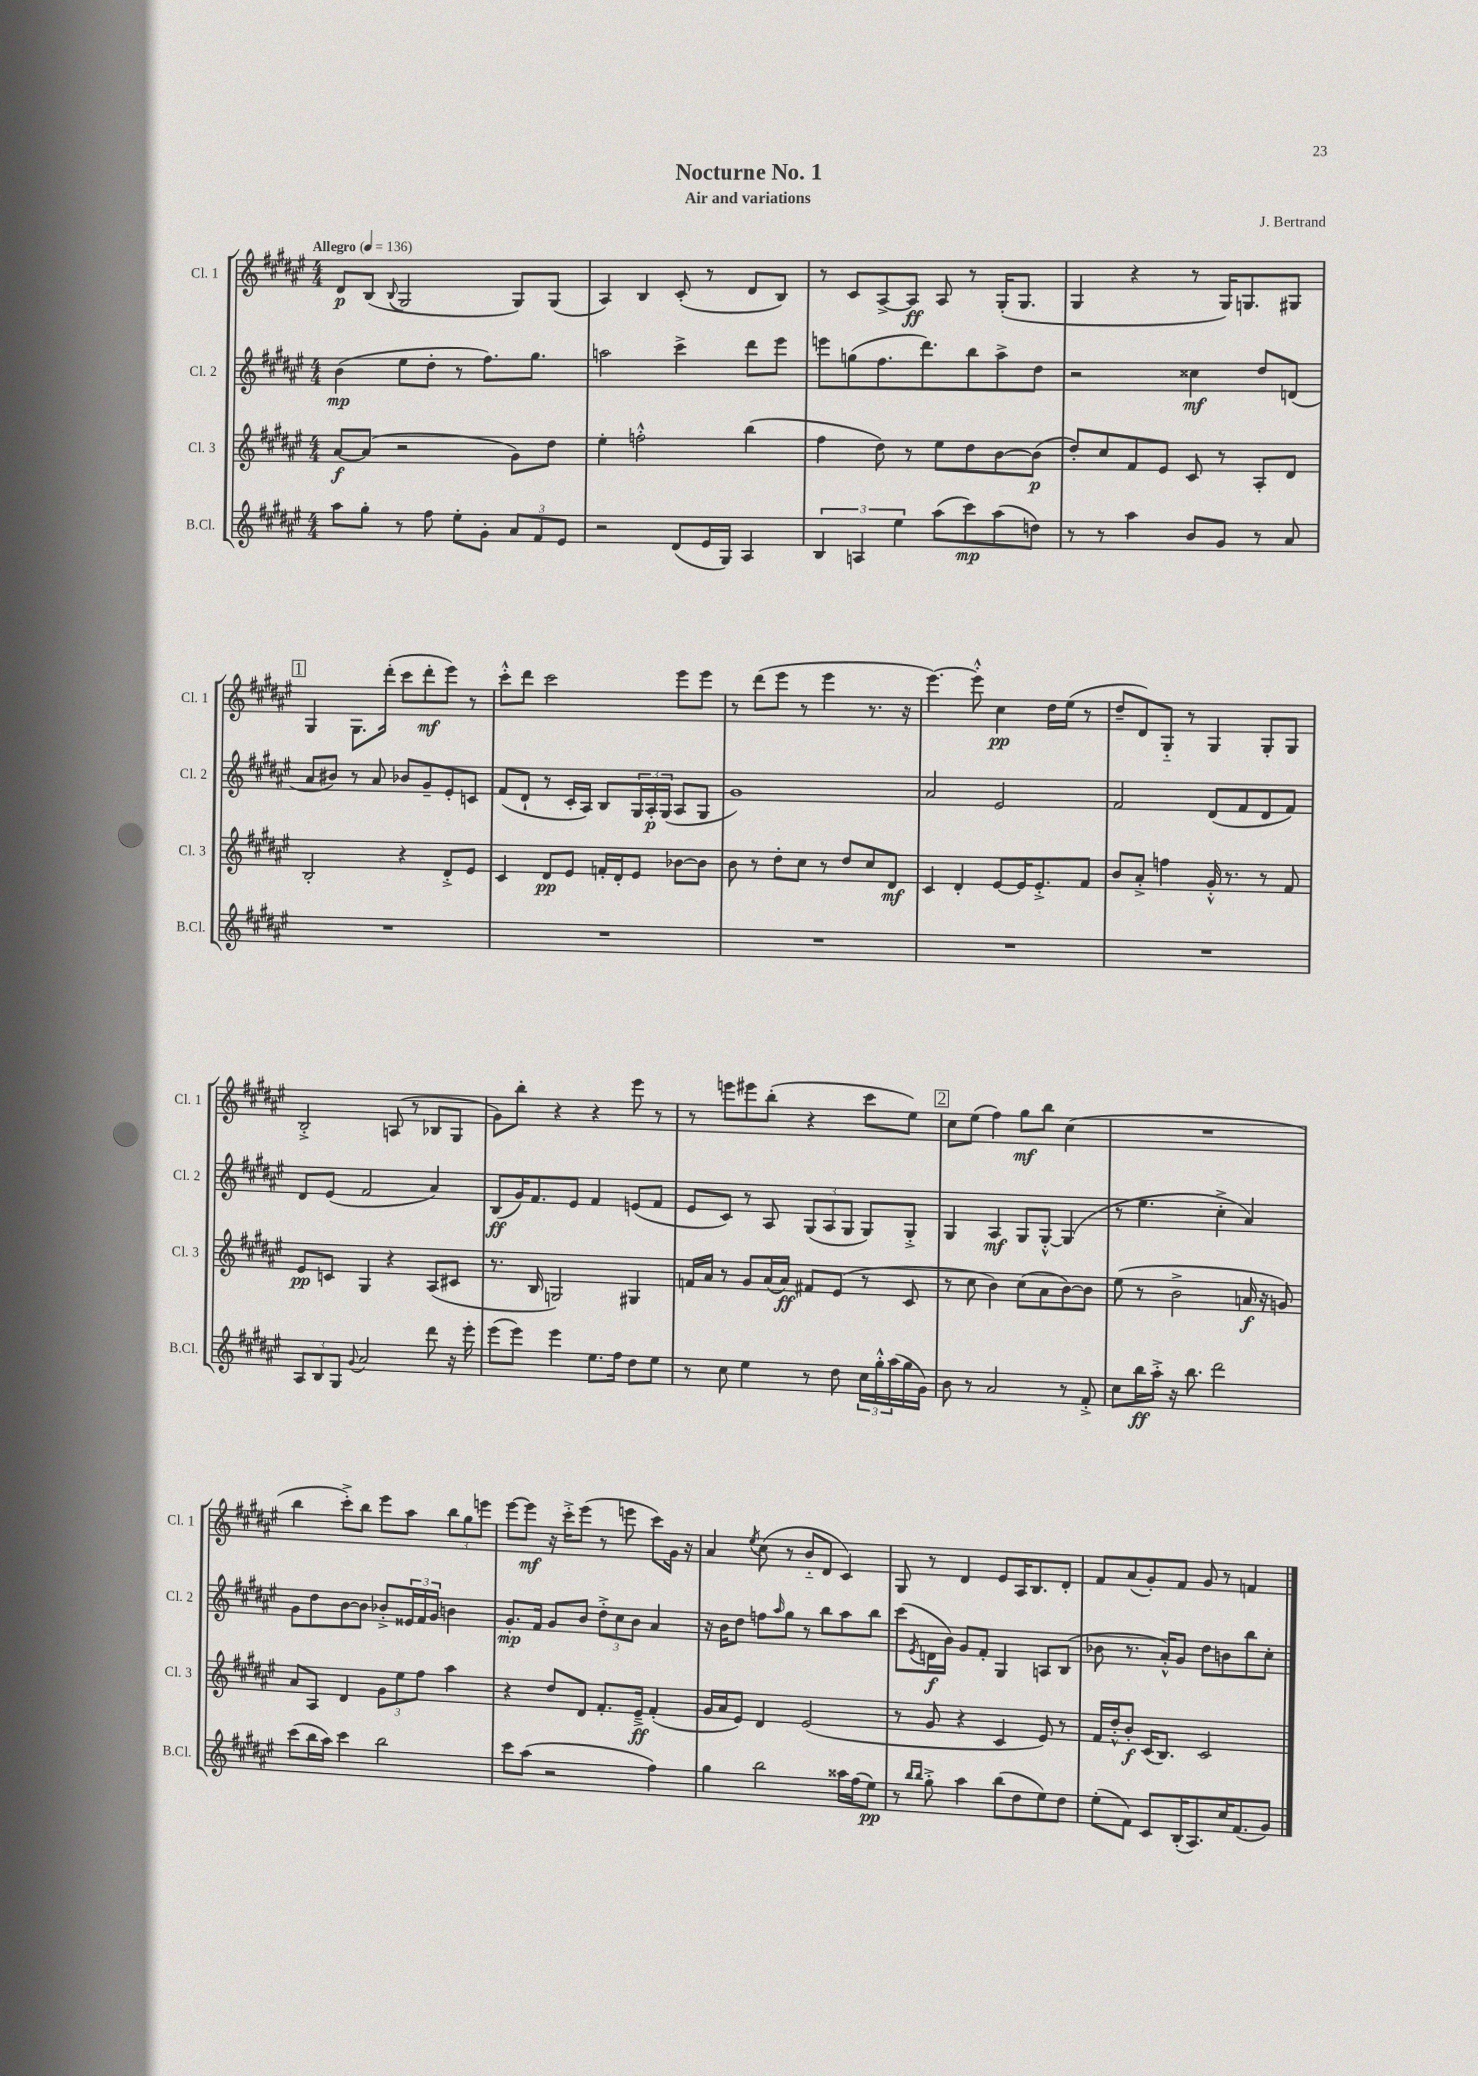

**kern	**dynam	**kern	**dynam	**kern	**dynam	**kern	**dynam
*part4	*part4	*part3	*part3	*part2	*part2	*part1	*part1
*staff4	*staff4	*staff3	*staff3	*staff2	*staff2	*staff1	*staff1
*I"B.Cl.	*	*I"Cl. 3	*	*I"Cl. 2	*	*I"Cl. 1	*
*I'B.Cl.	*	*I'Cl. 3	*	*I'Cl. 2	*	*I'Cl. 1	*
*clefG2	*	*clefG2	*	*clefG2	*	*clefG2	*
*k[f#c#g#d#a#e#]	*	*k[f#c#g#d#a#e#]	*	*k[f#c#g#d#a#e#]	*	*k[f#c#g#d#a#e#]	*
*M4/4	*	*M4/4	*	*M4/4	*	*M4/4	*
*MM136	*	*MM136	*	*MM136	*	*MM136	*
=1	=1	=1	=1	=1	=1	=1	=1
!	!	!	!	!	!	!LO:TX:a:B:t=Allegro	!
8aa#\L	.	[8a#/L	f	(4b\	mp	8d#/L	p
8gg#'\J	.	(8a#/J]	.	.	.	(8B/J	.
.	.	.	.	.	.	8qqB/	.
8r	.	2r	.	8ee#\L	.	2G#/	.
8ff#\	.	.	.	8dd#'\J	.	.	.
8ee#'\L	.	.	.	8r	.	.	.
8g#'\J	.	.	.	8.ff#\L)	.	.	.
12a#/L	.	8g#\L)	.	.	.	8G#/L)	.
.	.	.	.	8.gg#\J	.	.	.
12f#/	.	.	.	.	.	.	.
.	.	8dd#\J	.	.	.	(8G#/J	.
12e#/J	.	.	.	.	.	.	.
=2	=2	=2	=2	=2	=2	=2	=2
2r	.	4ee#'\	.	2aan\	.	4A#/)	.
.	.	2ffn'^^\	.	.	.	4B/	.
(8d#/L	.	.	.	4ccc#^\	.	(8c#'/	.
16e#/L	.	.	.	.	.	8r	.
16G#/JJ)	.	.	.	.	.	.	.
4A#/	.	(4bb\	.	8ddd#\L	.	8d#/L	.
.	.	.	.	8eee#\J	.	8B/J)	.
=3	=3	=3	=3	=3	=3	=3	=3
6B/	.	4ff#\	.	8eeen\L	.	8r	.
.	.	.	.	(8ggn\	.	8c#/L	.
6An/	.	.	.	.	.	.	.
.	.	8dd#\)	.	8.ff#\	.	[8A#^/	.
6ee#\	.	.	.	.	.	.	.
.	.	8r	.	.	.	8A#/J]	ff
.	.	.	.	8.ddd#\)	.	.	.
(8aa#\L	.	8ee#\L	.	.	.	8A#/	.
8ccc#\)	mp	8dd#\	.	8bb\	.	8r	.
(8aa#\	.	[8b\	.	8aa#^\	.	(16G#'/KL	.
.	.	.	.	.	.	8.G#/J	.
8ddn\J)	.	(8b\J]	p	8dd#\J	.	.	.
=4	=4	=4	=4	=4	=4	=4	=4
8r	.	8dd#'/L)	.	2r	.	4G#/	.
8r	.	8cc#/	.	.	.	.	.
4aa#\	.	8f#/	.	.	.	4r	.
.	.	8e#/J	.	.	.	.	.
8b/L	.	8c#/	.	4cc##X\	mf	8r	.
8g#/J	.	8r	.	.	.	16G#/KL)	.
.	.	.	.	.	.	8.Gn/	.
8r	.	8A#'/L	.	8dd#/L	.	.	.
8a#/	.	8d#/J	.	(8dn/J	.	8G#X/J	.
!!LO:LB:g=z
!!LO:REH:place=s1:t=1
=5	=5	=5	=5	=5	=5	=5	=5
1r	.	2B'/	.	8a#/L	.	4G#/	.
.	.	.	.	8b#X/J)	.	.	.
.	.	.	.	8r	.	8.G#\L	.
.	.	.	.	8a#/	.	.	.
.	.	.	.	.	.	(16ddd#'\Jk	.
.	.	4r	.	8b-X/L	.	8ccc#\L	.
.	.	.	.	8g#~/	.	8ddd#'\	mf
.	.	8d#'^/L	.	8e#'/	.	8eee#\J)	.
.	.	8e#/J	.	8cn/J	.	8r	.
=6	=6	=6	=6	=6	=6	=6	=6
1r	.	4c#/	.	(8f#/L	.	8ccc#'^^\L	.
.	.	.	.	8d#`/J	.	8ddd#\J	.
.	.	8d#/L	pp	8r	.	2ccc#\	.
.	.	8e#/J	.	16c#'/LL	.	.	.
.	.	.	.	16A#/JJ)	.	.	.
.	.	16fn'/LL	.	8B/L	.	.	.
.	.	16d#'/J	.	.	.	.	.
.	.	8e#/J	.	24G#/L	.	.	.
.	.	.	.	24A#'/	p	.	.
.	.	.	.	(24G#/JJ	.	.	.
.	.	[8b-X\L	.	8A#/L	.	8eee#\L	.
.	.	8b-\J]	.	8G#/J	.	8eee#\J	.
=7	=7	=7	=7	=7	=7	=7	=7
1r	.	8b\	.	1g#)	.	8r	.
.	.	8r	.	.	.	(8ddd#\L	.
.	.	8dd#'\L	.	.	.	8eee#\J	.
.	.	8cc#\J	.	.	.	8r	.
.	.	8r	.	.	.	4eee#\	.
.	.	8dd#/L	.	.	.	.	.
.	.	8cc#/	.	.	.	8.r	.
.	.	8d#/J	mf	.	.	.	.
.	.	.	.	.	.	16r	.
=8	=8	=8	=8	=8	=8	=8	=8
1r	.	4c#/	.	2a#/	.	[4.eee#\)	.
.	.	4d#'/	.	.	.	.	.
.	.	.	.	.	.	8eee#'^^\]	.
.	.	[8e#/L	.	2e#/	.	4cc#\	pp
.	.	16e#/K]	.	.	.	.	.
.	.	8.e#'^/	.	.	.	.	.
.	.	.	.	.	.	16dd#\LL	.
.	.	.	.	.	.	(16ee#\JJ	.
.	.	8f#/J	.	.	.	8r	.
=9	=9	=9	=9	=9	=9	=9	=9
1r	.	8b/L	.	2f#/	.	8dd#~/L	.
.	.	8a#'^/J	.	.	.	8d#/)	.
.	.	4ffn\	.	.	.	8G#/J	.
.	.	.	.	.	.	8r	.
.	.	16g#'^^/	.	(8d#/L	.	4G#/	.
.	.	8.r	.	.	.	.	.
.	.	.	.	8f#/	.	.	.
.	.	8r	.	8d#/	.	8G#'/L	.
.	.	8f#/	.	8f#/J)	.	8G#/J	.
!!LO:LB:g=z
=10	=10	=10	=10	=10	=10	=10	=10
12A#/L	.	8e#/L	pp	8d#/L	.	2B'^/	.
12B/	.	.	.	.	.	.	.
.	.	8cn/J	.	(8e#/J	.	.	.
12G#/J	.	.	.	.	.	.	.
8qqg#/	.	.	.	.	.	.	.
2a#/	.	4G#/	.	2f#/	.	.	.
.	.	4r	.	.	.	(8An/	.
.	.	.	.	.	.	8r	.
8ddd#\	.	(8A#/L	.	4a#/)	.	8B-X/L	.
16r	.	8c#X/J	.	.	.	8G#/J	.
16eee#'\	.	.	.	.	.	.	.
=11	=11	=11	=11	=11	=11	=11	=11
(8eee#\L	.	8.r	.	(8B/L	ff	8g#\L)	.
8eee#\J)	.	.	.	16g#/K)	.	8bb'\J	.
.	.	16B/	.	8.f#/	.	.	.
4eee#\	.	2Gn/)	.	.	.	4r	.
.	.	.	.	8e#/J	.	.	.
8.ee#\L	.	.	.	4f#/	.	4r	.
16ff#\Jk	.	.	.	.	.	.	.
8dd#\L	.	4G#X/	.	(8en/L	.	8eee#\	.
8ee#\J	.	.	.	8f#/J	.	8r	.
=12	=12	=12	=12	=12	=12	=12	=12
8r	.	16fn/LL	.	8e#/L	.	8r	.
.	.	16a#/JJ	.	.	.	.	.
8cc#\	.	8r	.	8c#/J)	.	8eeen\L	.
4ee#\	.	8g#/L	.	8r	.	8eee#X\	.
.	.	(16a#/L	.	8A#/	.	(8bb'\J	.
.	.	16a#/JJ)	ff	.	.	.	.
8r	.	8f#X/L	.	(12G#/L	.	4r	.
.	.	.	.	12A#/	.	.	.
8dd#\	.	(8e#/J	.	.	.	.	.
.	.	.	.	12G#/J	.	.	.
24cc#\LL	.	8r	.	8G#/L)	.	8ccc#\L	.
24gg#'^^\	.	.	.	.	.	.	.
(24aa#\	.	.	.	.	.	.	.
16gg#\	.	8c#/	.	8G#'^/J	.	8ee#\J)	.
16g#\JJ)	.	.	.	.	.	.	.
!!LO:REH:place=s1:t=2
=13	=13	=13	=13	=13	=13	=13	=13
8b\	.	8r	.	4G#/	.	8cc#\L	.
8r	.	8cc#\	.	.	.	(8ee#\J	.
2a#/	.	4b\)	.	4A#/	mf	4ff#\)	.
.	.	(8cc#\L	.	8G#/L	.	8gg#\L	mf
.	.	8a#\	.	[8G#'^^/J	.	8bb\J	.
8r	.	[8b\)	.	(4G#/]	.	(4cc#\	.
8f#'^/	.	8b\J]	.	.	.	.	.
=14	=14	=14	=14	=14	=14	=14	=14
8cc#\L	.	(8ee#\	.	8r	.	1r	.
16bb\L	ff	8r	.	4.ee#\	.	.	.
16aa#'^\JJ	.	.	.	.	.	.	.
16r	.	2b^\	.	.	.	.	.
8.bb\	.	.	.	.	.	.	.
2ddd#\	.	.	.	4cc#'^\	.	.	.
.	.	16an/	f	4a#/)	.	.	.
.	.	16r	.	.	.	.	.
.	.	8gn/)	.	.	.	.	.
!!LO:LB:g=z
=15	=15	=15	=15	=15	=15	=15	=15
(8ccc#\L	.	8a#/L	.	8g#\L	.	4bb\	.
16bb\L	.	8A#/J	.	8dd#\	.	.	.
16aa#\JJ)	.	.	.	.	.	.	.
4ccc#\	.	4d#/	.	[8b\	.	8ccc#'^\L)	.
.	.	.	.	8b\J]	.	8bb\J	.
2bb\	.	12g#\L	.	8b-X'^/L	.	8eee#\L	.
.	.	12ee#\	.	.	.	.	.
.	.	.	.	24e##X/L	.	8aa#\J	.
.	.	12ff#\J	.	24f#/	.	.	.
.	.	.	.	24g#/JJ	.	.	.
.	.	4aa#\	.	4bn\	.	12bb\L	.
.	.	.	.	.	.	12gg#\	.
.	.	.	.	.	.	12eeen\J	.
=16	=16	=16	=16	=16	=16	=16	=16
8ccc#\L	.	4r	.	8.g#'/L	mp	[8eee#\L	.
(8aa#\J	.	.	.	.	.	8eee#\J]	mf
.	.	.	.	16f#/Jk	.	.	.
2r	.	8dd#/L	.	8g#/L	.	16r	.
.	.	.	.	.	.	16ccc#'^\KL	.
.	.	8d#/J	.	8b/J	.	(8eee#\J	.
.	.	8.f#'/L	.	12dd#'^\L	.	8r	.
.	.	.	.	12cc#\	.	.	.
.	.	.	.	.	.	8eeen\	.
.	.	.	.	12b\J	.	.	.
.	.	16e#~^/Jk	ff	.	.	.	.
4ff#\)	.	(4f#'/	.	4a#/	.	8ccc#\L)	.
.	.	.	.	.	.	16g#\Jk	.
.	.	.	.	.	.	16r	.
=17	=17	=17	=17	=17	=17	=17	=17
4gg#\	.	16g#/LL	.	16r	.	4a#/	.
.	.	16a#/J	.	16b\KL	.	.	.
.	.	8e#/J)	.	8dd#\J	.	.	.
.	.	.	.	.	.	8qee#/	.
2bb\	.	4d#/	.	8ffn\L	.	(8cc#\	.
.	.	.	.	16qqaa#/	.	.	.
.	.	.	.	8gg#\J	.	8r	.
.	.	(2e#/	.	8r	.	8b/L	.
.	.	.	.	8bb\L	.	8d#/J	.
16aa##X\LL	.	.	.	8aa#\	.	4c#/)	.
(16ff#\J	.	.	.	.	.	.	.
8ee#\J)	pp	.	.	8bb\J	.	.	.
=18	=18	=18	=18	=18	=18	=18	=18
8r	.	8r	.	(8ccc#\L	.	8G#/	.
16qqbb/LL	.	.	.	.	.	.	.
16qqbb/JJ	.	.	.	8qe#/	.	.	.
8gg#'^\	.	8g#/	.	16dn\L	f	8r	.
.	.	.	.	16b\JJ)	.	.	.
4aa#\	.	4r	.	8g#/L	.	4d#/	.
.	.	.	.	8f#'/J	.	.	.
(8bb\L	.	4c#/	.	4G#/	.	8e#/L	.
8dd#\	.	.	.	.	.	16A#/K	.
.	.	.	.	.	.	8.B/	.
8ee#\)	.	8e#/)	.	8An/L	.	.	.
8dd#\J	.	8r	.	(8B/J	.	8d#'/J	.
=19	=19	=19	=19	=19	=19	=19	=19
(8ee#'\L	.	16f#/LL	.	8b-X\	.	8f#/L	.
.	.	16dd#'^^/J	.	.	.	.	.
8f#\J)	.	8b'/J	f	8.r	.	(8a#/	.
8c#/L	.	(16c#/KL	.	.	.	8g#'/)	.
.	.	8.B/J)	.	16a#'^^/KL)	.	.	.
(16B'/K	.	.	.	8g#/J	.	8f#/J	.
8.A#/)	.	.	.	.	.	.	.
.	.	2c#/	.	8dd#\L	.	8g#/	.
16cc#/K	.	.	.	8bn\	.	8r	.
(8.f#/	.	.	.	.	.	.	.
.	.	.	.	8bb\	.	4fn/	.
8g#/J)	.	.	.	8cc#'\J	.	.	.
==	==	==	==	==	==	==	==
*-	*-	*-	*-	*-	*-	*-	*-
